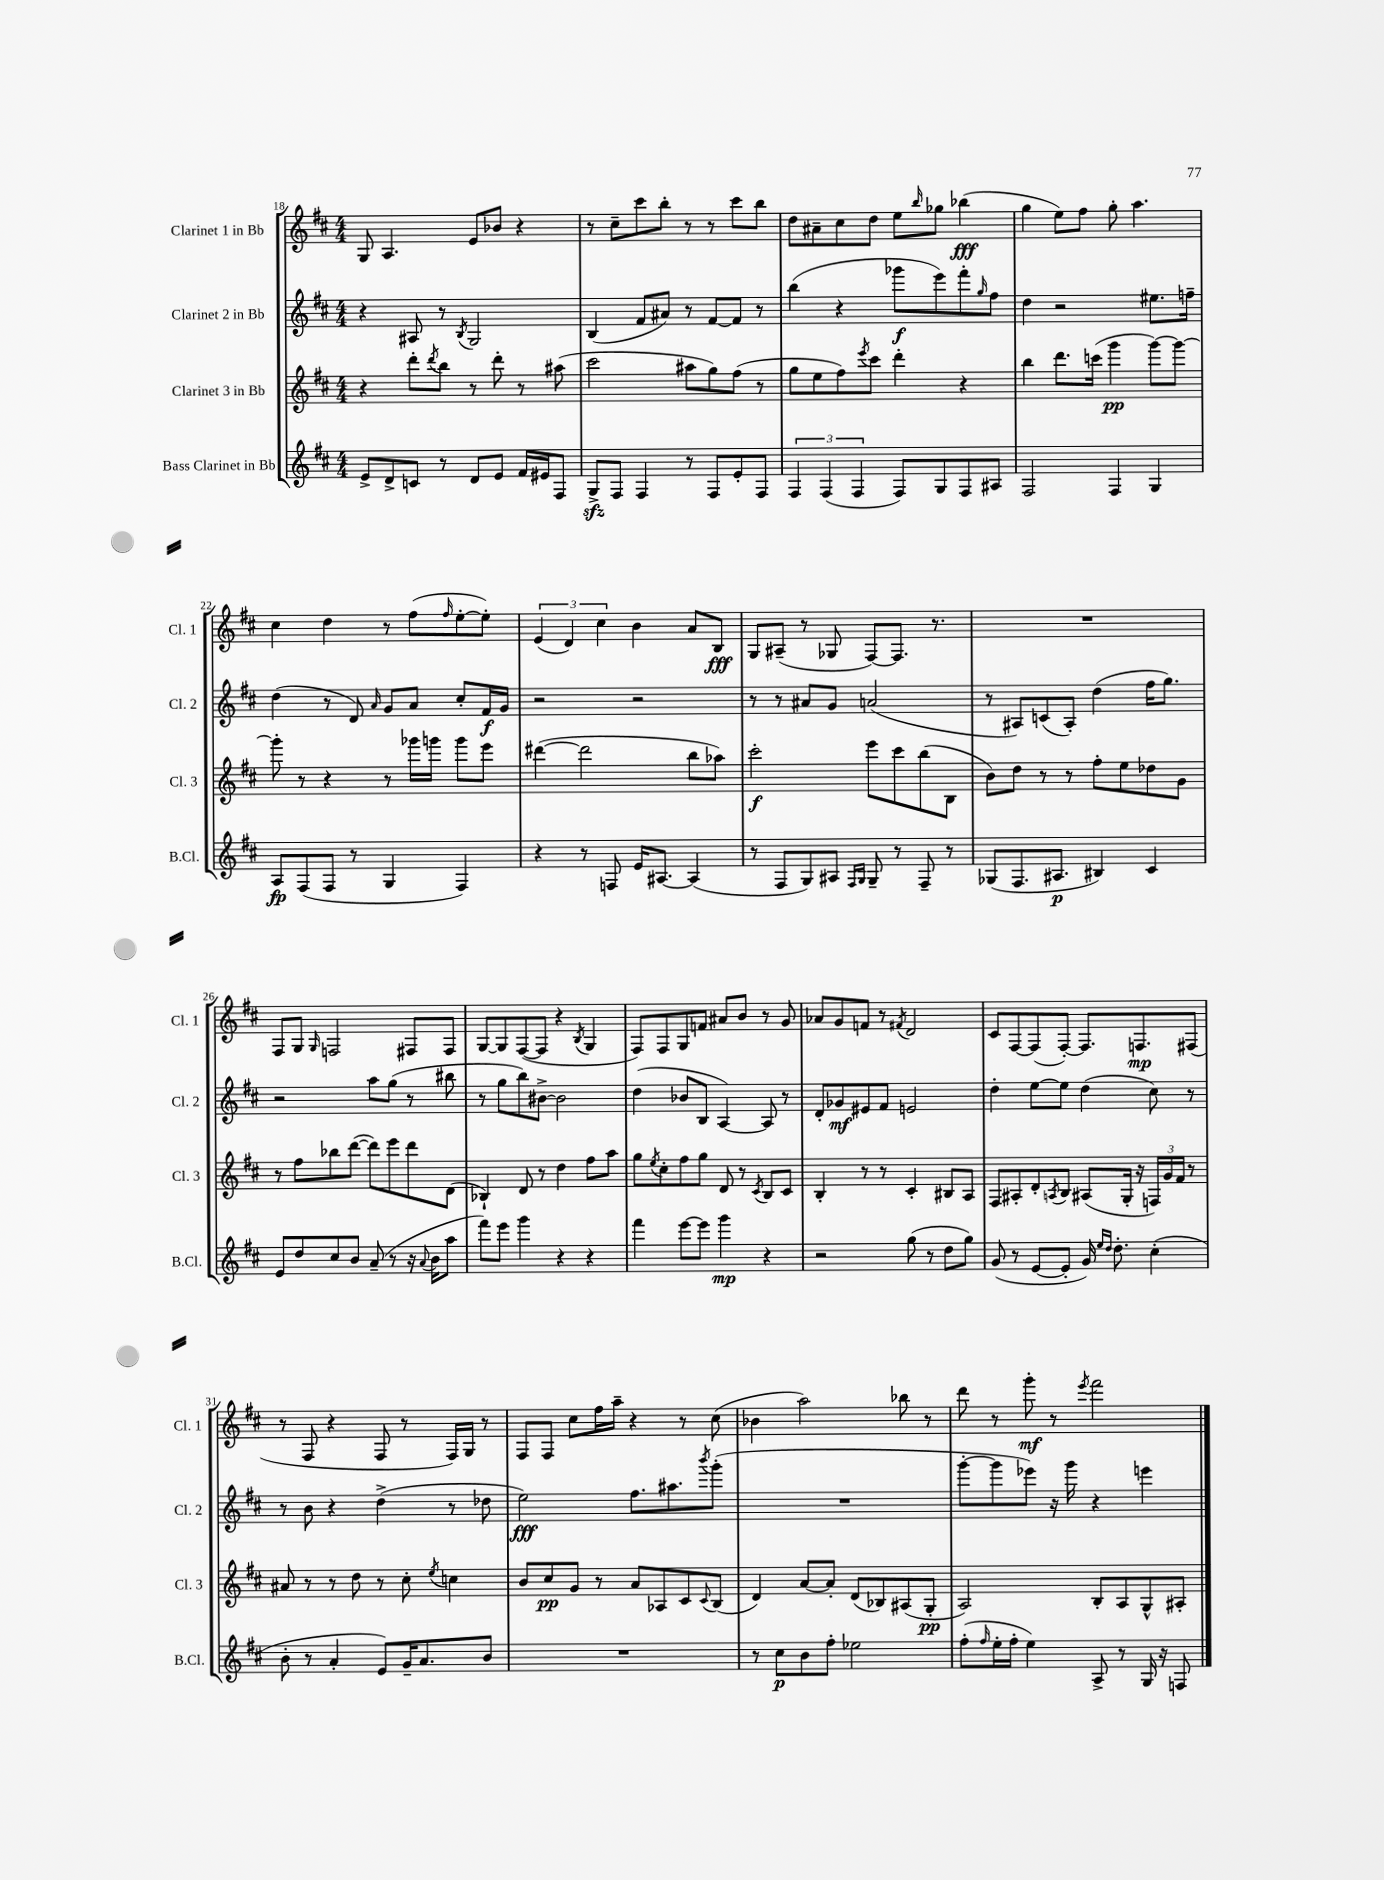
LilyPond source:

<<
\new StaffGroup <<
\new Staff = "s0" \with { instrumentName = "Clarinet 1 in Bb" shortInstrumentName = "Cl. 1" } {
    \clef treble \key d \major \numericTimeSignature \time 4/4
    g8 a4. e'8 bes'8 r4 |
    r8 cis''8-- cis'''8 b''8-. r8 r8 cis'''8 b''8 |
    d''8 ais'8-- cis''8 d''8 e''8 \grace { b''16 } ges''8 bes''4\fff( |
    g''4 e''8) fis''8 g''8-. a''4. |
    cis''4 d''4 r8 fis''8( \grace { fis''16 } e''8~-. e''8-.) |
    \tuplet 3/2 { e'4( d'4) cis''4 } b'4 a'8 b8\fff |
    g8 ais8--( r8 ges8 fis8~) fis8. r8. |
    R1 |
    fis8 g8 \grace { g16 } f2 fis8 fis8 |
    g8~ g8 fis8~( fis8 r4 \acciaccatura { b8 } g4 |
    fis8) fis8 g8 f'8 ais'8 b'8 r8 g'8 |
    aes'8 g'8 f'8 r8 \acciaccatura { fis'8 } d'2 |
    cis'8 fis8~ fis8( fis8~-.) fis8. f8.\mp fis8( |
    r8 fis8 r4 fis8 r8 fis16) g16 r8 |
    fis8 fis8 cis''8 fis''16 a''16-- r4 r8 cis''8( |
    bes'4 a''2) bes''8 r8 |
    d'''8 r8 g'''8-.\mf r8 \acciaccatura { e'''8 } fis'''2 \bar "|." |
}
\new Staff = "s1" \with { instrumentName = "Clarinet 2 in Bb" shortInstrumentName = "Cl. 2" } {
    \clef treble \key d \major \numericTimeSignature \time 4/4
    r4 ais8 r8 \acciaccatura { b8 } g2 |
    b4( fis'8 ais'8) r8 fis'8~ fis'8 r8 |
    b''4( r4 ges'''8\f e'''8) fis'''8-. \grace { g''16 } fis''8 |
    d''4 r2 eis''8. f''16-- |
    d''4( r8 d'8) \grace { a'16 } g'8 a'8 cis''8-. fis'16\f g'16 |
    r2 r2 |
    r8 r8 ais'8 g'8 a'2( |
    r8 ais8) c'8( ais8-.) d''4( fis''16 g''8.) |
    r2 a''8 g''8( r8 bis''8 |
    r8 g''8 b''8) bis'8~-> bis'2 |
    d''4( bes'8 b8 a4~) a8 r8 |
    d'8-. ges'8\mf eis'8 fis'8 e'2 |
    d''4-. e''8~ e''8 d''4( cis''8) r8 |
    r8 b'8 r4 d''4->( r8 des''8 |
    e''2\fff) fis''8. ais''8. \acciaccatura { b'''8 } g'''8-.( |
    R1 |
    g'''8~-. g'''8 ees'''8) r16 g'''16 r4 e'''4 \bar "|." |
}
\new Staff = "s2" \with { instrumentName = "Clarinet 3 in Bb" shortInstrumentName = "Cl. 3" } {
    \clef treble \key d \major \numericTimeSignature \time 4/4
    r4 d'''8-. \acciaccatura { d'''8 } b''8 r8 d'''8-. r8 ais''8( |
    cis'''2 ais''8 g''8) fis''8( r8 |
    g''8 e''8 fis''8) \acciaccatura { e'''8 } cis'''8 d'''4-. r4 |
    b''4 d'''8. c'''16( g'''4\pp g'''8~) g'''8~ |
    g'''8-. r8 r4 r8 ges'''16 g'''16 g'''8 e'''8 |
    dis'''4~( dis'''2 b''8 aes''8) |
    cis'''2-.\f e'''8 cis'''8 b''8( b8 |
    b'8) d''8 r8 r8 fis''8-. e''8 des''8 g'8 |
    r8 fis''8 bes''8 d'''8~( d'''8) e'''8 d'''8 d'8( |
    bes4-!) d'8 r8 d''4 fis''8 a''8 |
    g''8 \acciaccatura { e''8 } cis''8-. fis''8 g''8 d'8 r8 \acciaccatura { cis'8 } b8 cis'8 |
    b4-. r8 r8 cis'4-. bis8 a8 |
    fis8 ais8-. d'8-. \acciaccatura { a8 } b8 ais8( g16-. r16 \tuplet 3/2 { f16) g'16 fis'16 } r8 |
    ais'8 r8 r8 d''8 r8 cis''8-. \acciaccatura { e''8 } c''4 |
    b'8 cis''8\pp g'8 r8 a'8 aes8 cis'8 \appoggiatura { cis'8 } b8( |
    d'4) a'8~ a'8-. d'8( bes8) ais8( g8-.\pp |
    a2) b8-. a8 g8-^ ais8-. \bar "|." |
}
\new Staff = "s3" \with { instrumentName = "Bass Clarinet in Bb" shortInstrumentName = "B.Cl." } {
    \clef treble \key d \major \numericTimeSignature \time 4/4
    e'8-> d'8-> c'8 r8 d'8 e'8 fis'16 eis'16 fis8 |
    g8->\sfz fis8 fis4 r8 fis8 e'8-. fis8 |
    \tuplet 3/2 { fis4 fis4( fis4 } fis8) g8 fis8 ais8 |
    fis2 fis4 g4 |
    a8\fp fis8( fis8 r8 g4 fis4) |
    r4 r8 f8 e'16 ais8.~ ais4( |
    r8 fis8 g8) ais8 \grace { fis16 g16 } g8-- r8 fis8-- r8 |
    ges8( fis8. ais8.\p bis4) cis'4 |
    e'8 d''8 cis''8 b'8 a'8--( r8 r16 \appoggiatura { a'8 } b'16 a''8 |
    fis'''8) e'''8 g'''4 r4 r4 |
    fis'''4 e'''8~ e'''8 g'''4\mp r4 |
    r2 g''8( r8 d''8 g''8) |
    g'8( r8 e'8~ e'8-. g'16) \grace { e''16 d''16 } d''8.-. cis''4-.( |
    b'8-. r8 a'4-. e'8) g'16-- a'8. b'8 |
    R1 |
    r8 cis''8\p b'8 fis''8-. ees''2 |
    fis''8-.( \grace { fis''16 } e''16-. fis''16-. e''4) a8-> r8 g16 r16 f8 \bar "|." |
}
>>
>>
\layout { \context { \Score currentBarNumber = #18 } }
